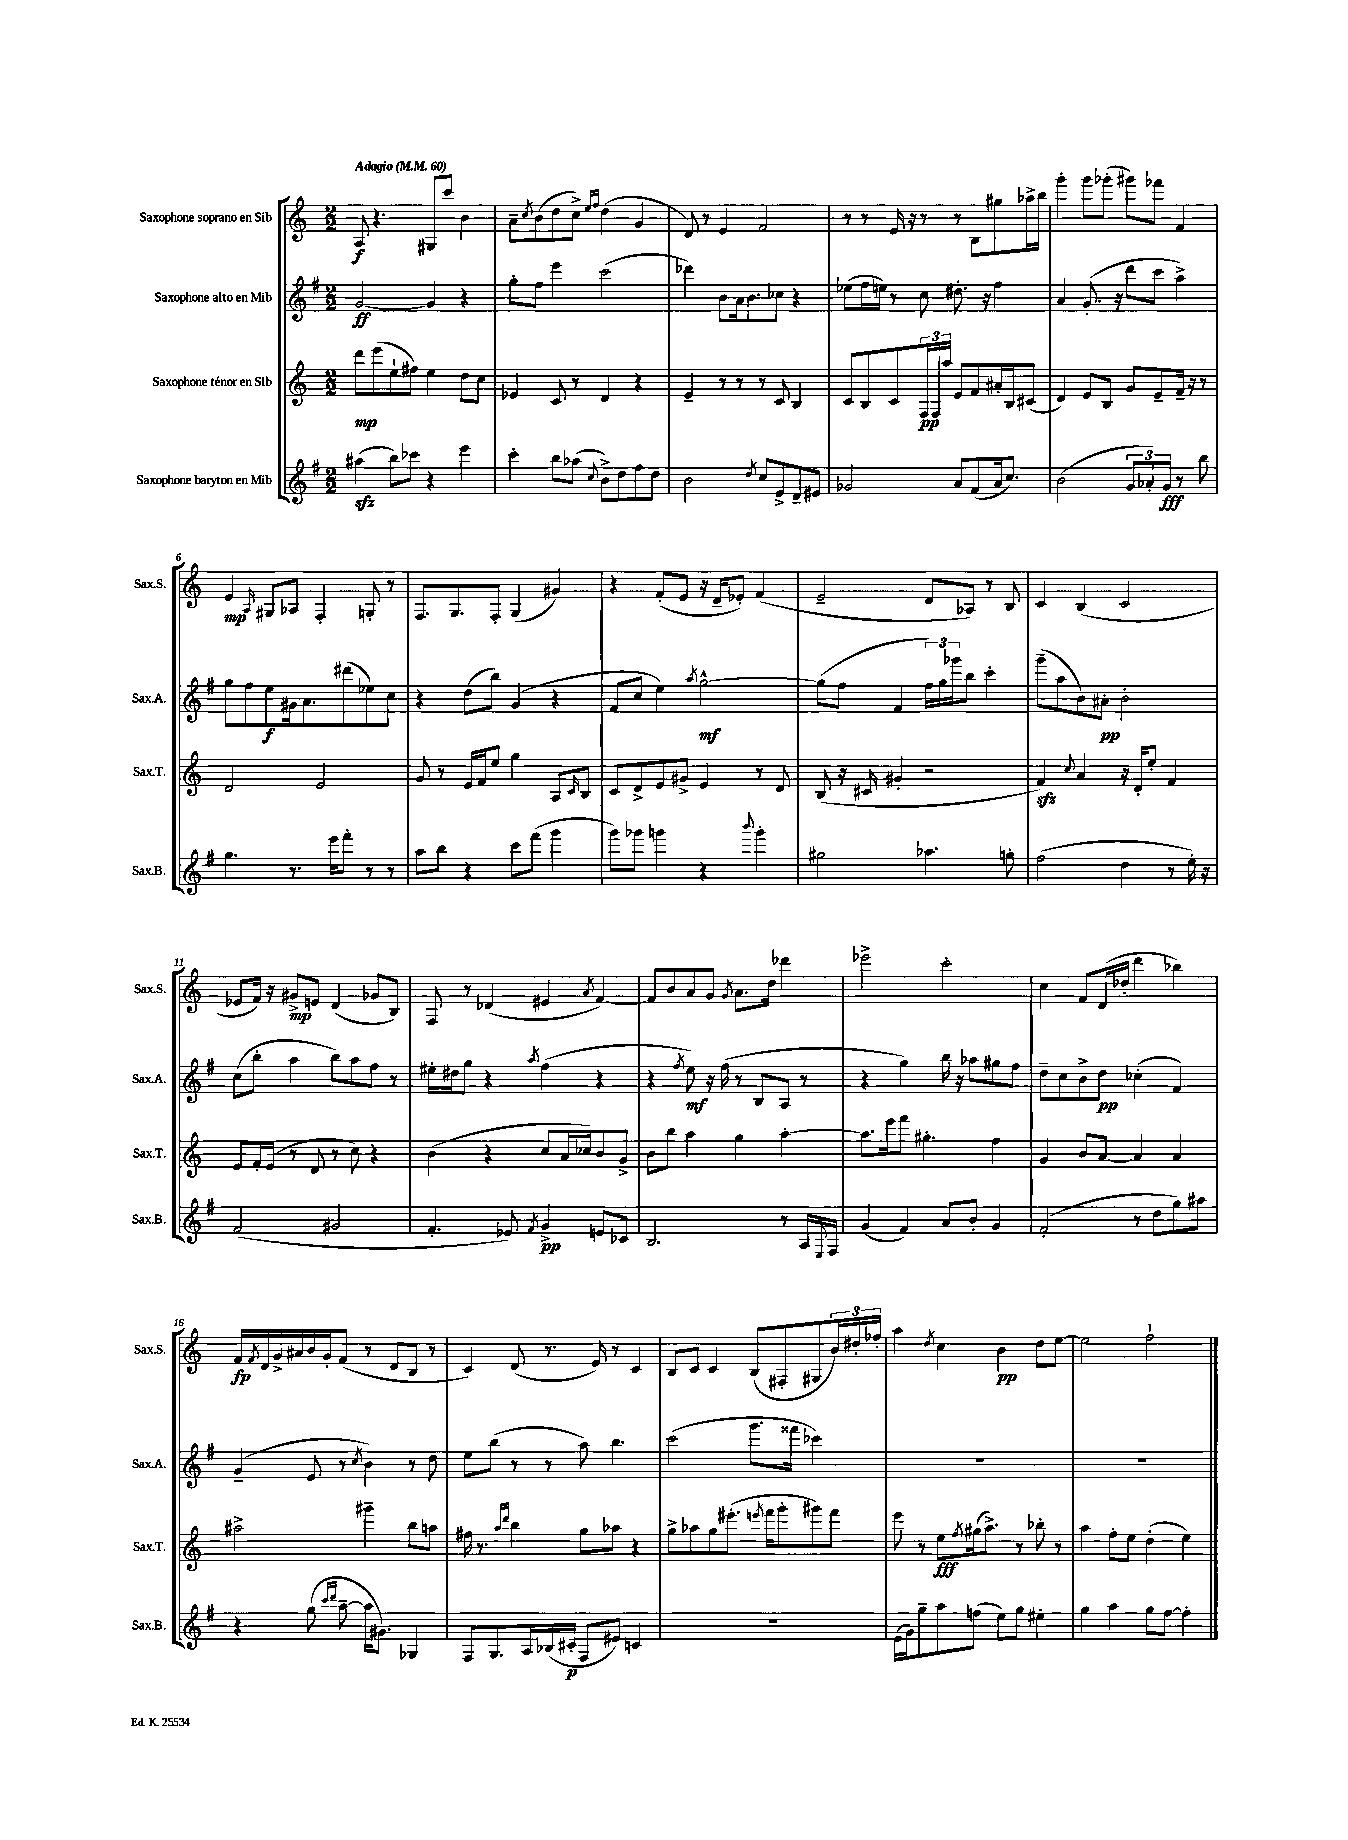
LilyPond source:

<<
\new StaffGroup <<
\new Staff = "s0" \with { instrumentName = "Saxophone soprano en Sib" shortInstrumentName = "Sax.S." } {
    \clef treble \key c \major \numericTimeSignature \time 2/2 \tempo "Adagio" 4 = 60
    a8\f r4. gis8 c'''8 b'4 |
    a'8-- \acciaccatura { c''8 } b'8( d''8 c''8->) \grace { e''16 f''16 } d''4( g'4 |
    d'8) r8 e'4 f'2 |
    r8 r8 e'16 r16 r8 r8 b8 gis''8 aes''16-> b''16 |
    g'''4-. g'''8 ges'''8-.( gis'''8) fes'''8 f'4 |
    e'4\mp \grace { a16 } gis8 aes8 f4-. g8-. r8 |
    f8. g8. f8-. g4( gis'4) |
    r4 f'8-.( e'8 r16 d'16-- ees'8-.) f'4( |
    e'2-- d'8 aes8) r8 b8 |
    c'4 b4( c'2 |
    ees'8 f'16) r16 gis'8->\mp e'8 d'4( ges'8 b8) |
    f8 r8 des'4( eis'4 \acciaccatura { a'8 } f'4~) |
    f'8 b'8 a'8 g'8 \acciaccatura { g'8 } a'8. d''16 des'''4 |
    ees'''2-> c'''2-. |
    c''4 f'8 d'16( des''16-. d'''4 bes''4) |
    f'16\fp \acciaccatura { f'8 } d'16 g'16-> ais'16 b'16 g'16-. f'8( r8 d'8 b8 r8 |
    c'4) d'8( r8. e'16) r8 c'4 |
    b8 c'8 c'4 b8( fis8-. gis8 \tuplet 3/2 { b'16) dis''16-. fes''16-. } |
    a''4 \acciaccatura { d''8 } c''4 b'4\pp d''8 e''8~ |
    e''2 f''2-! \bar "|." |
}
\new Staff = "s1" \with { instrumentName = "Saxophone alto en Mib" shortInstrumentName = "Sax.A." } {
    \clef treble \key g \major \numericTimeSignature \time 2/2
    g'2~\ff g'4 r4 |
    g''8-. fis''8 e'''4 c'''2( |
    des'''4) b'8 a'16 b'8. ces''8 r4 |
    ees''8( fis''16 e''16) r8 c''8 dis''8.-. r16 fis''4 |
    a'4 g'8.-.( r16 d'''8 c'''8 a''4->) |
    g''8 fis''8 e''8\f gis'16 a'8. dis'''8( ees''8) c''8 |
    r4 d''8( b''8) g'4( r4 |
    fis'8 c''8 e''4) \acciaccatura { a''8 } g''2~-^\mf |
    g''8( fis''8 fis'4 \tuplet 3/2 { fis''16) g''16 ges'''16 } b''8 c'''4-. |
    g'''8--( a''8 b'8) ais'8-.\pp b'2-. |
    c''8( b''8-. a''4 b''8) a''8 fis''8 r8 |
    eis''16-. dis''16 g''8 r4 \acciaccatura { a''8 } fis''4( r4 |
    r4 \acciaccatura { fis''8 } e''8\mf) r16 fis''16( r8 b8 a8 r8 |
    r4 g''4) b''16 r16 aes''8 gis''8 fis''8 |
    d''8-- c''8 b'8-> d''8\pp ces''4-.( fis'4) |
    g'4--( e'8 r8 \acciaccatura { c''8 } b'4) r8 d''8 |
    e''8 b''8( r8 r8 a''8) b''4. |
    c'''2( g'''8. fisis'''16 ces'''4) |
    R1 |
    R1 \bar "|." |
}
\new Staff = "s2" \with { instrumentName = "Saxophone ténor en Sib" shortInstrumentName = "Sax.T." } {
    \clef treble \key c \major \numericTimeSignature \time 2/2
    d'''8\mp e'''8( e''8-! fis''8) e''4 d''8 c''8 |
    ees'4 c'8 r8 d'4 r4 |
    e'4-- r8 r8 r8 c'8 b4 |
    c'8 b8 c'8 \tuplet 3/2 { f16\pp f16 a''16 } e'8 f'8 ais'16-. b16 cis'8( |
    d'4) e'8 b8 g'8 e'8-- f'16-- r16 r8 |
    d'2 e'2 |
    g'8 r8 e'16 f'16 e''8 g''4 a8 \grace { c'16 } b8 |
    c'8 d'8-> e'8 gis'8-> e'4 r8 d'8 |
    b8( r16 cis'16 gis'4-. r2 |
    f'4\sfz) \appoggiatura { c''8 } a'4 r16 d'16-. e''8-. f'4 |
    e'8 f'16-. e'16( r8 d'8 r8 c''8) r4 |
    b'4( r4 c''8 a'16 ces''16) b'8 g'8-> |
    b'8 b''8 a''4 g''4 a''4~-. |
    a''8. e'''16 f'''8 gis''4.-. f''4 |
    g'4 b'8 a'8~ a'4 a'4 |
    ais''2-> gis'''4-- b''8 a''8 |
    fis''16 r8. \grace { a''16 d'''16 } b''4 g''8 aes''8 r4 |
    g''8-> aes''8 g''8 eis'''8.-.( \acciaccatura { e'''8 } f'''16 g'''8-. gis'''8) f'''8 |
    e'''8 r8 e''8\fff \acciaccatura { f''8 } gis''16( a''8.->) r8 bes''8-. r8 |
    a''4 f''8-. e''8 d''4-.( e''4) \bar "|." |
}
\new Staff = "s3" \with { instrumentName = "Saxophone baryton en Mib" shortInstrumentName = "Sax.B." } {
    \clef treble \key g \major \numericTimeSignature \time 2/2
    ais''4\sfz( b''8) ces'''8 r4 e'''4 |
    c'''4-. b''8 aes''8( \appoggiatura { c''8 } b'8->) d''8 fis''8 d''8 |
    b'2 \acciaccatura { d''8 } c''8 e'8-> d'8-- eis'8 |
    ges'2 a'8 fis'8( a'16 c''8.) |
    b'2( \tuplet 3/2 { g'8 aes'8-.) g'8\fff } r8 b''8 |
    g''4. r8. e'''16 fis'''8-. r8 r8 |
    a''8 b''8 r4 c'''8 fis'''8( g'''4 |
    g'''8) ges'''8 g'''4 r4 \appoggiatura { b'''8 } g'''4-. |
    gis''2 aes''4. g''8-. |
    fis''2( d''4 r8 e''16-.) r16 |
    fis'2( gis'2 |
    fis'4.-. ees'8) \acciaccatura { fis'8 } g'4->\pp e'8 ces'8 |
    b2. r8 a16 \appoggiatura { e8 } fis16 |
    g'4( fis'4) a'8 b'8-. g'4 |
    fis'2-.( r8 d''8 g''8) ais''8 |
    r4 g''8( \grace { c'''16 d'''16 } a''8~-- a''16 gis'8.) ges4 |
    fis8 g8. a16 bes16( cis'16-.\p fis8 eis'8) c'4 |
    R1 |
    e'16( g'16) g''8-- a''8 f''8( e''8) g''8 eis''4-. |
    g''4 a''4 g''8 fis''8~ fis''4-. \bar "|." |
}
>>
>>
